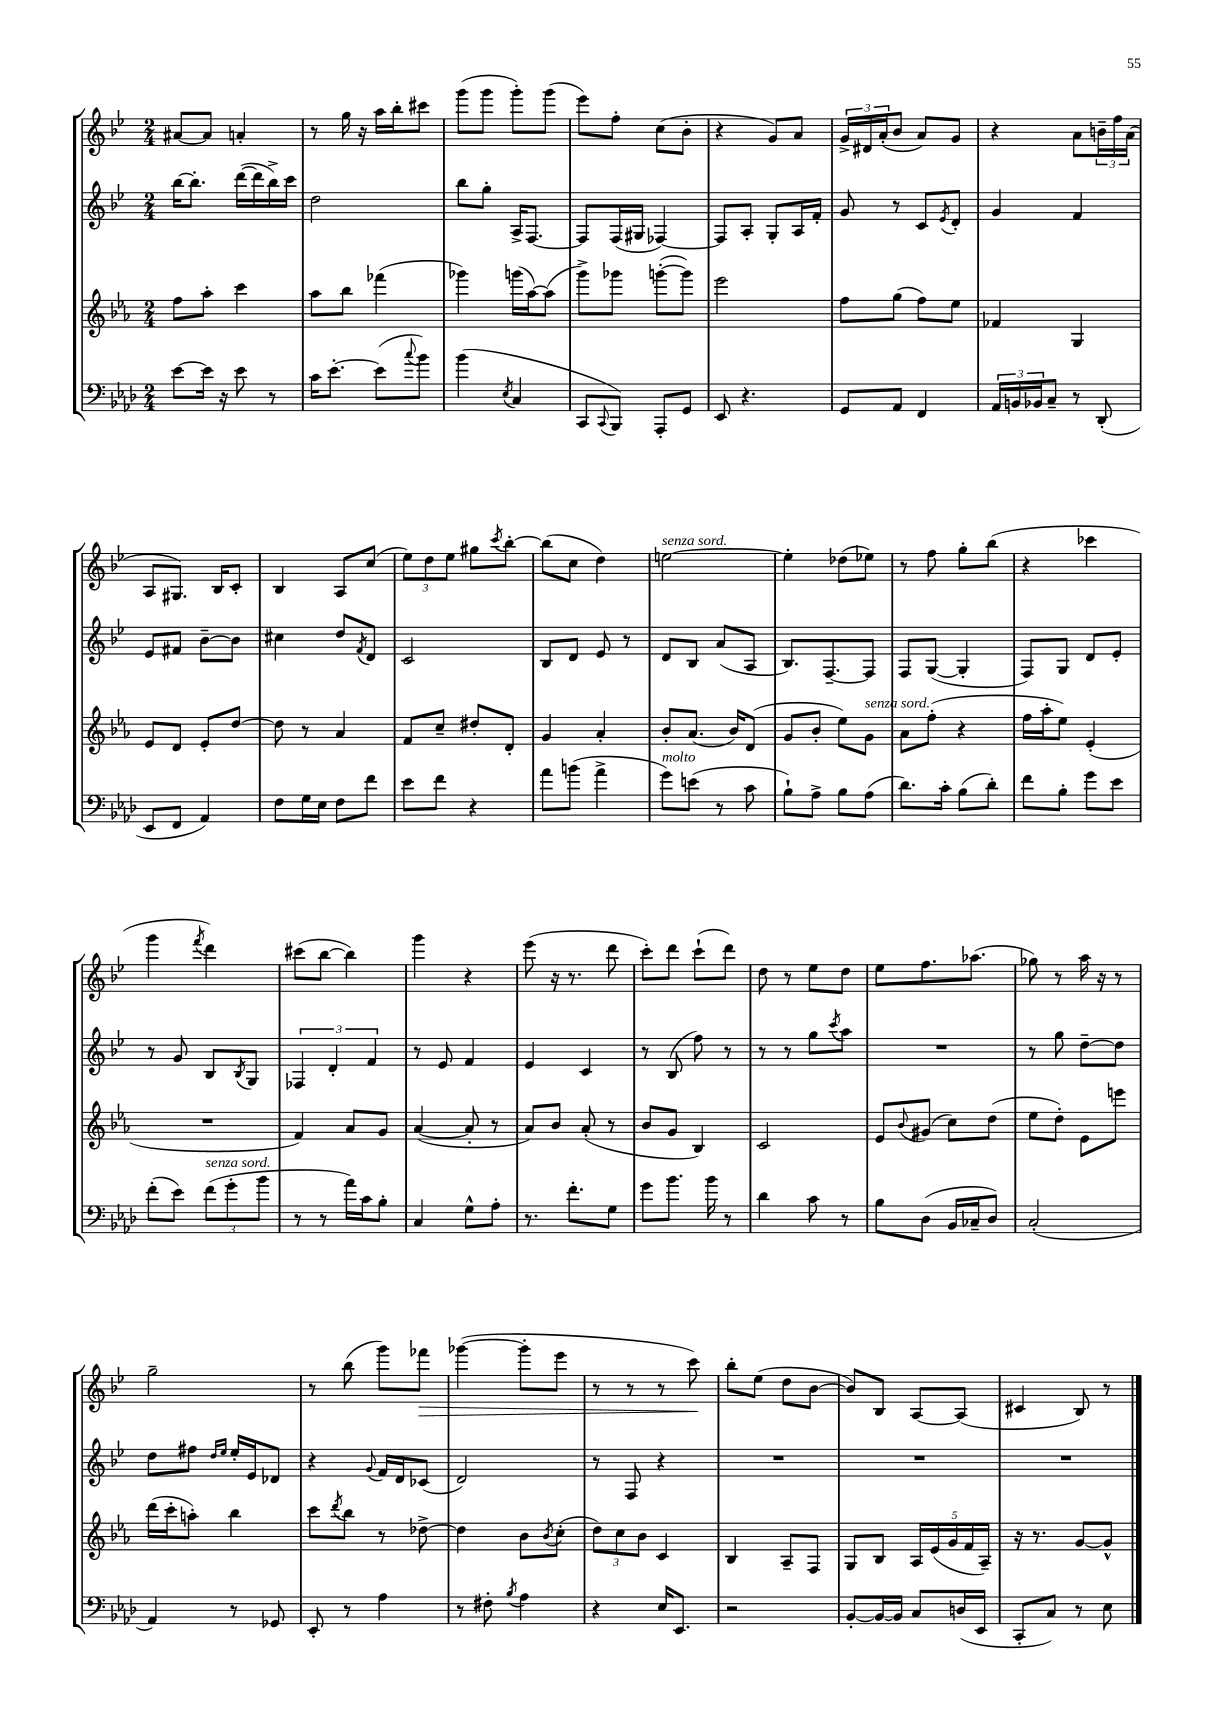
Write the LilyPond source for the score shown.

<<
\new StaffGroup <<
\new Staff = "s0" {
    \clef treble \key bes \major \numericTimeSignature \time 2/4
    ais'8~ ais'8 a'4-. |
    r8 g''16 r16 a''16 bes''16-. cis'''8 |
    g'''8( g'''8 g'''8-.) g'''8( |
    ees'''8) f''8-. c''8( bes'8-. |
    r4 g'8) a'8 |
    \tuplet 3/2 { g'16-> dis'16 a'16-.( } bes'8 a'8) g'8 |
    r4 a'8 \tuplet 3/2 { b'16-- f''16 a'16( } |
    a8 gis8.) bes16 c'8-. |
    bes4 a8 c''8( |
    \tuplet 3/2 { ees''8) d''8 ees''8 } gis''8 \acciaccatura { c'''8 } bes''8~-. |
    bes''8( c''8 d''4) |
    e''2~^\markup { \italic "senza sord." } |
    e''4-. des''8( ees''8) |
    r8 f''8 g''8-. bes''8( |
    r4 ces'''4 |
    g'''4 \acciaccatura { f'''8 } d'''4) |
    cis'''8( bes''8~ bes''4) |
    g'''4 r4 |
    ees'''8( r16 r8. d'''8 |
    c'''8-.) d'''8 c'''8-!( d'''8) |
    d''8 r8 ees''8 d''8 |
    ees''8 f''8. aes''8.( |
    ges''8) r8 a''16 r16 r8 |
    g''2-- |
    r8 bes''8( g'''8) fes'''8\> |
    ges'''4~( ges'''8-. ees'''8 |
    r8 r8 r8 c'''8\!) |
    bes''8-. ees''8( d''8 bes'8~ |
    bes'8) bes8 a8~ a8( |
    cis'4 bes8) r8 \bar "|." |
}
\new Staff = "s1" {
    \clef treble \key bes \major \numericTimeSignature \time 2/4
    bes''16~ bes''8.-. d'''16~( d'''16 bes''16->) c'''16 |
    d''2 |
    bes''8 g''8-. a16-> f8.~ |
    f8 f16( gis16 fes4~) |
    fes8 a8-. g8-. a16 f'16-. |
    g'8 r8 c'8 \acciaccatura { ees'8 } d'8-. |
    g'4 f'4 |
    ees'8 fis'8 bes'8~-- bes'8 |
    cis''4 d''8 \acciaccatura { f'8 } d'8 |
    c'2 |
    bes8 d'8 ees'8 r8 |
    d'8 bes8 a'8( a8 |
    bes8.) f8.~-- f8 |
    f8 g8~( g4-. |
    f8) g8 d'8 ees'8-. |
    r8 g'8 bes8 \acciaccatura { bes8 } g8 |
    \tuplet 3/2 { fes4 d'4-. f'4 } |
    r8 ees'8 f'4 |
    ees'4 c'4 |
    r8 bes8( f''8) r8 |
    r8 r8 g''8 \acciaccatura { c'''8 } a''8 |
    R2 |
    r8 g''8 d''8~-- d''8 |
    d''8 fis''8 \grace { d''16 ees''16 } ees''16-. ees'16 des'8 |
    r4 \appoggiatura { g'8 } f'16 d'16 ces'8( |
    d'2) |
    r8 f8 r4 |
    R2 |
    R2 |
    R2 \bar "|." |
}
\new Staff = "s2" {
    \clef treble \key ees \major \numericTimeSignature \time 2/4
    f''8 aes''8-. c'''4 |
    aes''8 bes''8 fes'''4( |
    ges'''4) g'''16( aes''16~) aes''8( |
    g'''8->) ges'''8 g'''8~-.( g'''8) |
    ees'''2 |
    f''8 g''8( f''8) ees''8 |
    fes'4 g4 |
    ees'8 d'8 ees'8-. d''8~ |
    d''8 r8 aes'4 |
    f'8 c''8-- dis''8-. d'8-. |
    g'4 aes'4-. |
    bes'8-. aes'8.( bes'16) d'8( |
    g'8 bes'8-. ees''8) g'8^\markup { \italic "senza sord." } |
    aes'8 f''8-.( r4 |
    f''16 aes''16-. ees''8) ees'4-.( |
    R2 |
    f'4) aes'8 g'8 |
    aes'4~( aes'8-. r8 |
    aes'8) bes'8 aes'8-.( r8 |
    bes'8 g'8 bes4) |
    c'2 |
    ees'8 \appoggiatura { bes'8 } gis'8( c''8) d''8( |
    ees''8 d''8-.) ees'8 e'''8 |
    d'''16( c'''16-. a''8-.) bes''4 |
    c'''8 \acciaccatura { d'''8 } bes''8 r8 des''8~-> |
    des''4 bes'8 \acciaccatura { bes'8 } c''8-.( |
    \tuplet 3/2 { d''8) c''8 bes'8 } c'4 |
    bes4 aes8-- f8 |
    g8 bes8 \tuplet 5/4 { aes16 ees'16( g'16 f'16 aes16--) } |
    r16 r8. g'8~ g'8-^ \bar "|." |
}
\new Staff = "s3" {
    \clef bass \key aes \major \numericTimeSignature \time 2/4
    ees'8~ ees'16 r16 ees'8 r8 |
    c'16 ees'8.~-. ees'8( \appoggiatura { c''8 } bes'8) |
    bes'4( \acciaccatura { ees8 } c4 |
    c,8 \appoggiatura { c,8 } bes,,8) aes,,8-. g,8 |
    ees,8 r4. |
    g,8 aes,8 f,4 |
    \tuplet 3/2 { aes,16 b,16 bes,16 } c8-- r8 des,8-.( |
    ees,8 f,8 aes,4) |
    f8 g16 ees16 f8 f'8 |
    ees'8 f'8 r4 |
    aes'8 b'8( aes'4-> |
    g'8^\markup { \italic "molto" }) e'8( r8 c'8 |
    bes8-!) aes8-> bes8 aes8( |
    des'8.) c'16-. bes8( des'8-.) |
    f'8 bes8-. g'8 ees'8 |
    f'8-.( ees'8) \tuplet 3/2 { f'8^\markup { \italic "senza sord." }( g'8-. bes'8 } |
    r8 r8 aes'16) c'16 bes8-. |
    c4 g8-^ aes8-. |
    r8. f'8.-. g8 |
    g'8 bes'8. bes'16 r8 |
    des'4 c'8 r8 |
    bes8 des8( bes,16 ces16-- des8) |
    c2-.( |
    aes,4) r8 ges,8 |
    ees,8-. r8 aes4 |
    r8 fis8-. \acciaccatura { bes8 } aes4 |
    r4 ees16 ees,8. |
    r2 |
    bes,8~-. bes,16~ bes,16 c8 d16( ees,16 |
    c,8-. c8) r8 ees8 \bar "|." |
}
>>
>>
\layout { \context { \Score \remove "Bar_number_engraver" } }
